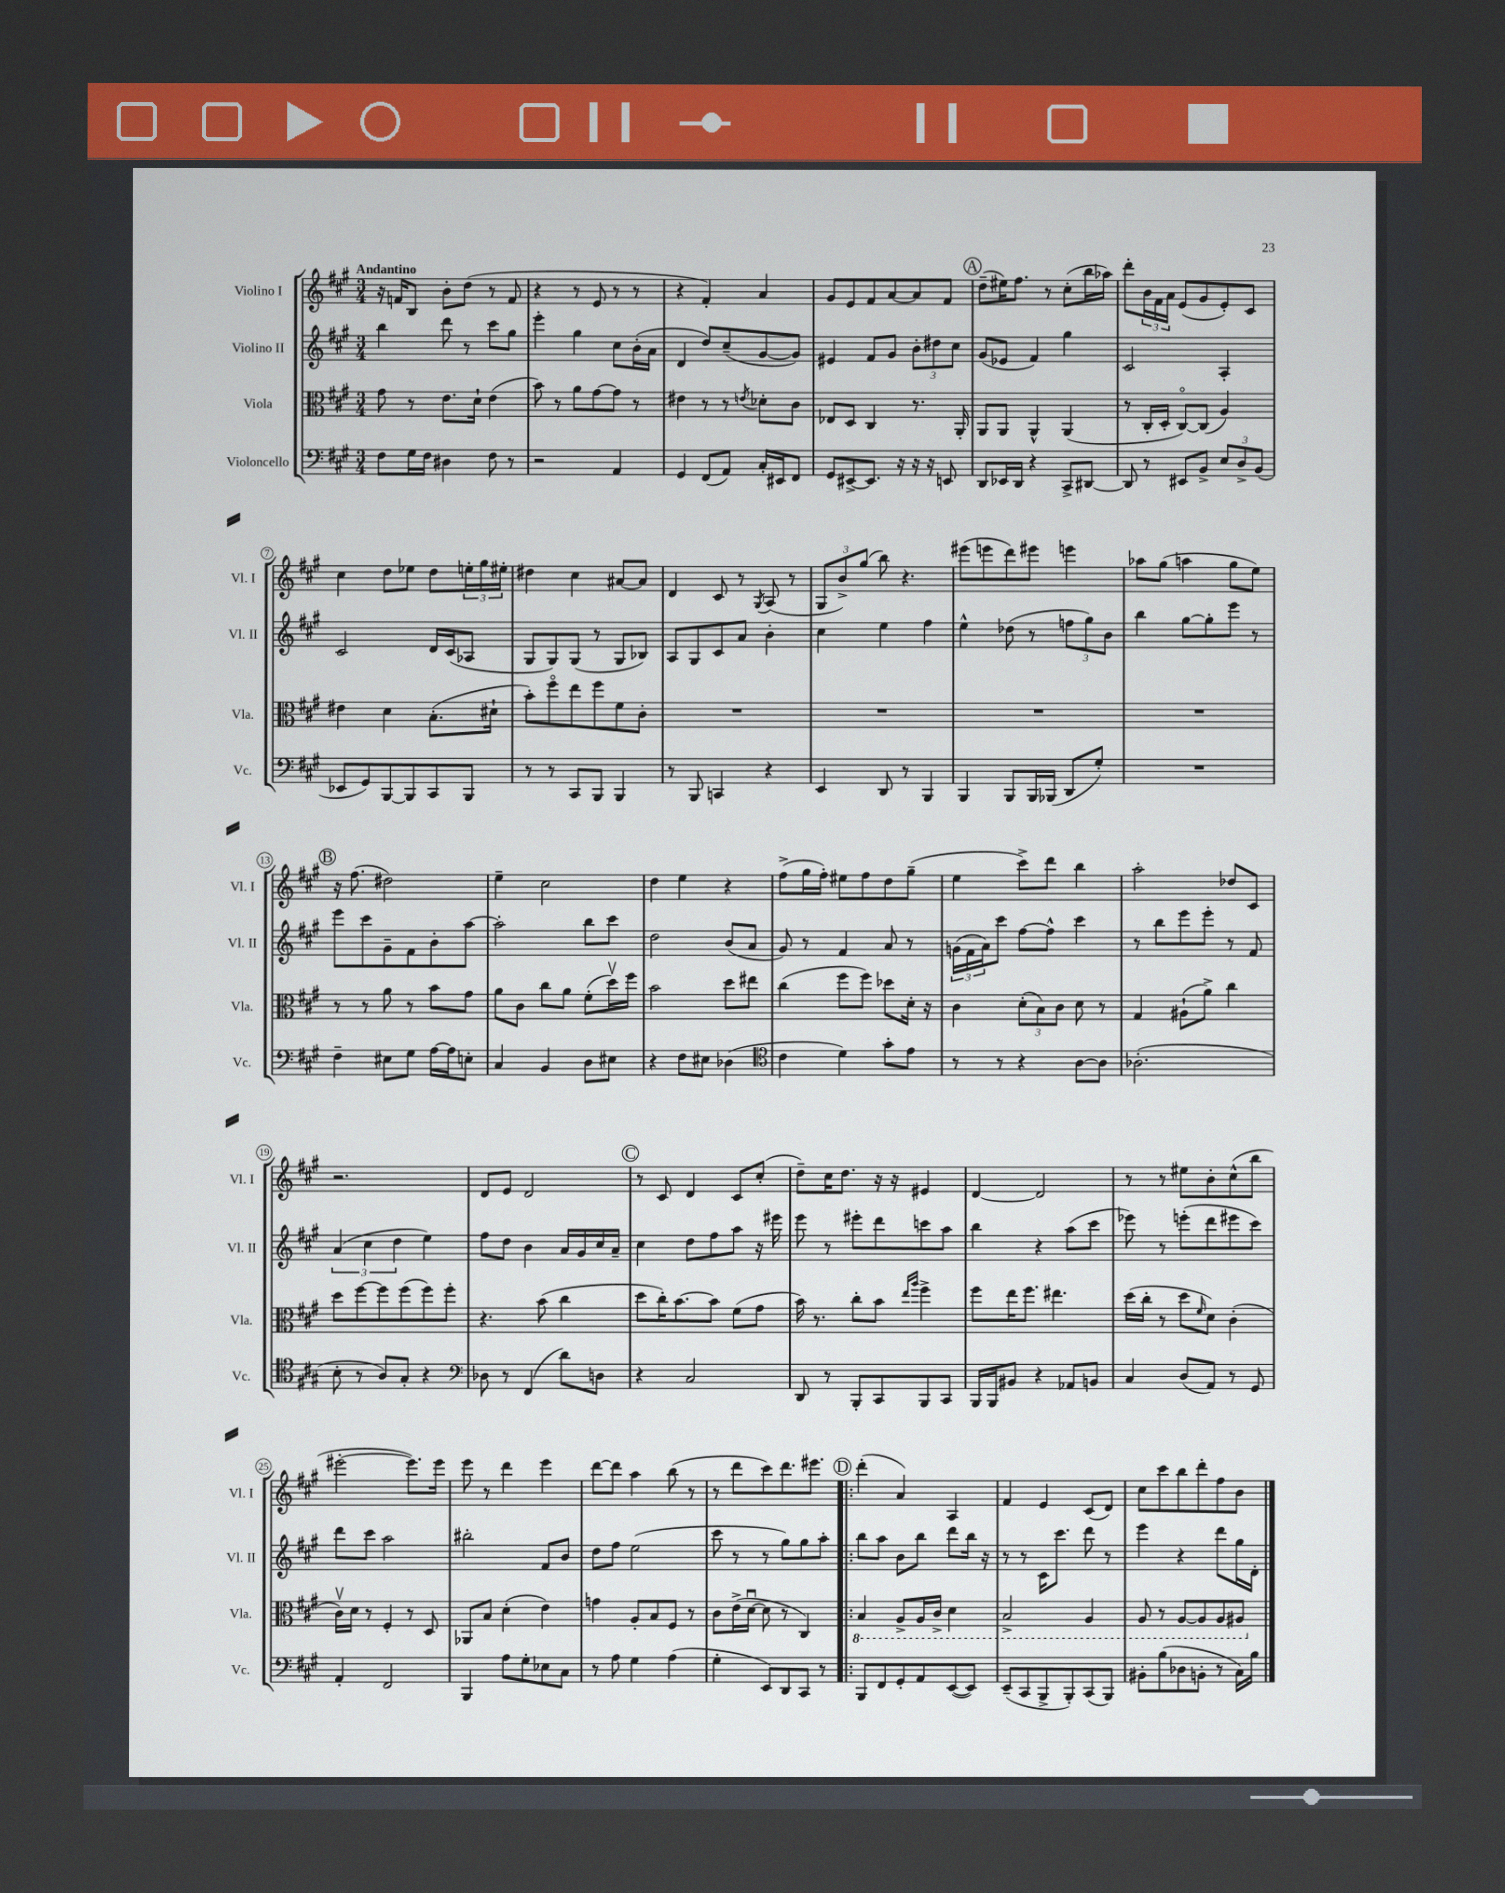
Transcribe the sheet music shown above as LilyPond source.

<<
\new StaffGroup <<
\new Staff = "s0" \with { instrumentName = "Violino I" shortInstrumentName = "Vl. I" } {
    \clef treble \key a \major \numericTimeSignature \time 3/4 \tempo "Andantino"
    r16 f'16 b8 b'8-. d''8( r8 f'8 |
    r4 r8 e'8 r8 r8 |
    r4 fis'4-.) a'4 |
    gis'8 e'8 fis'8 a'8~ a'8 fis'8 |
    \mark \markup { \circle "A" } d''8--( eis''16) fis''8. r8 cis''8-.( b''16 aes''16) |
    d'''8-. \tuplet 3/2 { b'16 fis'16 a'16 } e'8( gis'8 e'8-.) cis'8 |
    cis''4 d''8 ees''8 d''8 \tuplet 3/2 { e''16-. gis''16 eis''16-. } |
    dis''4 cis''4 ais'8~ ais'8 |
    d'4 cis'8 r8 \acciaccatura { gis8 } a8( r8 |
    \tuplet 3/2 { gis8 b'8->) gis''8( } b''8) r4. |
    eis'''8( e'''8 d'''8) eis'''8 e'''4 |
    aes''8 gis''8( a''4 gis''8 e''8) |
    \mark \markup { \circle "B" } r16 fis''8.( dis''2) |
    e''4-- cis''2 |
    d''4 e''4 r4 |
    fis''8->( gis''16 fis''16-.) eis''8 fis''8 d''8 gis''8--( |
    e''4 cis'''8->) d'''8 b''4 |
    a''2-. des''8 cis'8 |
    r2. |
    d'8 e'8 d'2 |
    \mark \markup { \circle "C" } r8 cis'8 d'4 cis'8 cis''8-.( |
    d''8--) cis''16 d''8. r16 r16 eis'4 |
    d'4~ d'2 |
    r8 r8 eis''8 b'8-. cis''8-^( b''8 |
    eis'''2~-. eis'''8.) eis'''16 |
    e'''8 r8 d'''4 e'''4 |
    d'''8~ d'''8 a''4 b''8( r8 |
    r8 d'''8 cis'''8) d'''8. eis'''8. |
    \mark \markup { \circle "D" } \bar ".|:" d'''4-.( a'4) a4 |
    fis'4 e'4 cis'8( d'8) |
    cis''8 cis'''8 b''8 d'''8-. fis''8 b'8 \bar "|." |
}
\new Staff = "s1" \with { instrumentName = "Violino II" shortInstrumentName = "Vl. II" } {
    \clef treble \key a \major \numericTimeSignature \time 3/4
    b''4 d'''8 r8 cis'''8 gis''8 |
    e'''4-. gis''4 cis''8 b'16-.( a'16 |
    d'4 d''8) cis''8--( gis'8~ gis'8) |
    eis'4 fis'8 gis'8 \tuplet 3/2 { b'8-. dis''8 cis''8 } |
    \mark \markup { \circle "A" } gis'8( ees'8 fis'4) gis''4 |
    cis'2 a4-. |
    cis'2 d'16 cis'16( aes8 |
    gis8 gis8) gis8( r8 gis8 bes8) |
    a8 gis8 cis'8 a'8 b'4-. |
    cis''4 e''4 fis''4 |
    e''4-^ des''8( r8 \tuplet 3/2 { f''8 gis''8) b'8 } |
    b''4 gis''8~ gis''8-. e'''8 r8 |
    \mark \markup { \circle "B" } e'''8 cis'''8 gis'8-- fis'8 b'8-. a''8~ |
    a''2-. b''8 cis'''8 |
    d''2 b'8( a'8 |
    gis'8) r8 fis'4 a'8 r8 |
    \tuplet 3/2 { g'16( fis'16 a'16) } cis'''8 fis''8~ fis''8-^ cis'''4 |
    r8 b''8 e'''8 e'''8-. r8 fis'8 |
    \tuplet 3/2 { a'4( cis''4 d''4 } e''4) |
    fis''8 d''8 b'4 a'16 gis'16 cis''16 a'16-- |
    \mark \markup { \circle "C" } cis''4 d''8 fis''8 a''8 r16 eis'''16 |
    e'''8 r8 eis'''8-. d'''8 c'''8 a''8 |
    b''4 r4 a''8( cis'''8 |
    ees'''8) r8 e'''8-.( d'''8 eis'''8 cis'''8) |
    d'''8 cis'''8 a''2 |
    bis''2-. fis'8 b'8 |
    d''8 fis''8 e''2( |
    cis'''8 r8 r8 gis''8) gis''8 a''8-. |
    \mark \markup { \circle "D" } \bar ".|:" b''8 a''8 b'8 b''8 d'''8 b''16 r16 |
    r8 r8 cis'16 cis'''8. d'''8 r8 |
    e'''4 r4 d'''8 gis''16 d'16-. \bar "|." |
}
\new Staff = "s2" \with { instrumentName = "Viola" shortInstrumentName = "Vla." } {
    \clef alto \key a \major \numericTimeSignature \time 3/4
    gis'8 r8 e'8. d'16-! e'4( |
    b'8) r8 a'8 gis'8~ gis'8 r8 |
    eis'4 r8 r8 \acciaccatura { e'8 } des'8-. cis'8 |
    ees8 d8 cis4 r8. a,16-. |
    \mark \markup { \circle "A" } a,8 a,8 a,4-^ a,4( |
    r8 cis16-. d16-. cis8~\flageolet) cis8( a4) |
    eis'4 d'4 b8.-.( dis'16-! |
    b'8-.) fis''8\flageolet e''8 fis''8 fis'8 cis'8-. |
    R2. |
    R2. |
    R2. |
    R2. |
    \mark \markup { \circle "B" } r8 r8 a'8 r8 b'8 gis'8 |
    a'8 cis'8 cis''8 a'8 fis'8-.( d''16\upbow) fis''16 |
    b'2 d''8 eis''8 |
    cis''4( fis''8 fis''8) des''8 d'16-. r16 |
    cis'4 \tuplet 3/2 { d'8-.( b8) cis'8 } d'8 r8 |
    gis4 ais8-!( a'8->) cis''4 |
    d''8 fis''8~ fis''8 fis''8( fis''8) fis''8-. |
    r4. b'8( cis''4 |
    \mark \markup { \circle "C" } d''8 cis''16-.) b'8.~ b'8 fis'8( gis'8 |
    b'16) r8. cis''8-. b'8 \grace { e''16 a''16 } fis''4-> |
    fis''8 e''16 fis''8. eis''4. |
    d''16( cis''16-. r8 d''8 \grace { fis'16 } d'8) cis'4-.( |
    cis'16\upbow) d'16 r8 fis4-. r8 d8 |
    aes,8 b8 d'4-.( e'4) |
    g'4 a8-. b8 fis8 r8 |
    cis'8 e'16->( d'16~\downbow d'8 r8 cis4) |
    \mark \markup { \circle "D" } \bar ".|:" \ottava #-1 b,4 a,8-> a,16 cis16-> d4 |
    b,2-> a,4 |
    a,8 r8 a,8~ a,8 a,8 ais,8 \ottava #0 \bar "|." |
}
\new Staff = "s3" \with { instrumentName = "Violoncello" shortInstrumentName = "Vc." } {
    \clef bass \key a \major \numericTimeSignature \time 3/4
    fis8 gis16 fis16 dis4 fis8 r8 |
    r2 a,4 |
    gis,4 fis,8( a,8) cis16-. eis,16 fis,8 |
    gis,8 eis,8~-> eis,8. r16 r16 r16 e,8 |
    \mark \markup { \circle "A" } d,8 ees,16 d,16 r4 cis,8-> dis,8~ |
    dis,8 r8 eis,8 b,8-> \tuplet 3/2 { e8 d8-> b,8( } |
    ees,8 gis,8) b,,8~ b,,8 cis,8 b,,8 |
    r8 r8 cis,8 b,,8 b,,4 |
    r8 b,,8 c,4 r4 |
    e,4 d,8 r8 b,,4 |
    b,,4 b,,8 b,,16 bes,,16( d,8 gis8-.) |
    R2. |
    \mark \markup { \circle "B" } fis4-- eis8 gis8 a16~ a16 e8-. |
    cis4 b,4 d8 eis8 |
    r4 fis8 eis8 des4( |
    \clef tenor cis'4 d'4) gis'8-. e'8 |
    r8 r8 r4 a8~ a8 |
    aes2.-.( |
    b8-. r8 a8) gis8-. r4 |
    \clef bass des8 r8 fis,4( d'8) d8 |
    \mark \markup { \circle "C" } r4 cis2 |
    d,8 r8 b,,8-. cis,8 b,,8 cis,8 |
    b,,16 b,,16 bis,8 r4 aes,8 b,8 |
    cis4 d8( a,8) r8 gis,8 |
    a,4-. fis,2 |
    b,,4 a8 gis8-. ees8 cis8 |
    r8 a8 gis4 a4( |
    gis4-. e,8) d,8 cis,8 r8 |
    \mark \markup { \circle "D" } \bar ".|:" b,,8 fis,8 gis,8-. a,8 e,8~( e,8) |
    e,8--( cis,8 b,,8-> b,,8-.) cis,8( b,,8) |
    bis,8-. b8( des8 b,8-. r8 cis16) b16 \bar "|." |
}
>>
>>
\layout { \context { \Score \override BarNumber.stencil = #(make-stencil-circler 0.1 0.3 ly:text-interface::print) } }
